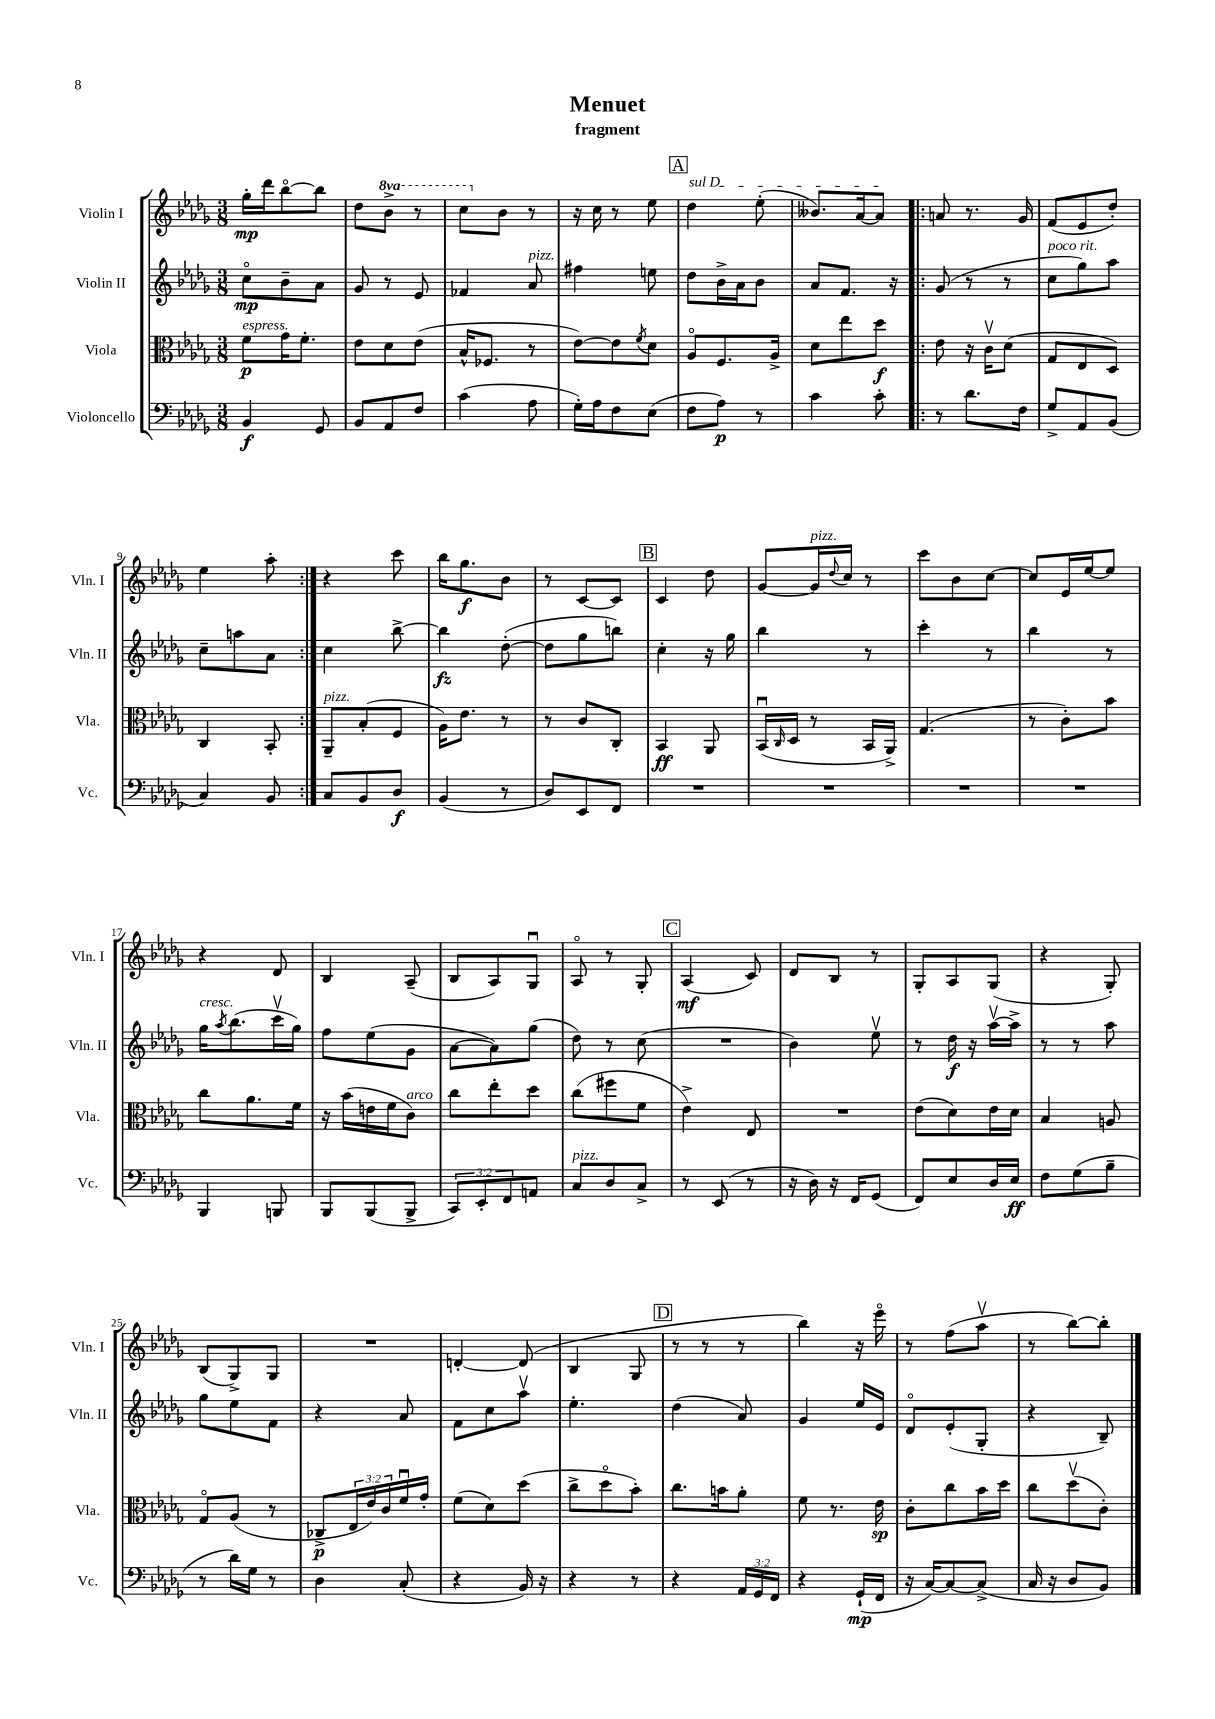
\header { title = "Menuet" subtitle = "fragment" }
<<
\new StaffGroup <<
\new Staff = "s0" \with { instrumentName = "Violin I" shortInstrumentName = "Vln. I" } {
    \clef treble \key des \major \numericTimeSignature \time 3/8 \set Staff.ottavationMarkups = #ottavation-simple-ordinals
    ges''16-.\mp des'''16 bes''8~\flageolet bes''8 |
    des''8 \ottava #1 bes''8-> r8 |
    c'''8 \ottava #0 bes'8 r8 |
    r16 c''16 r8 ees''8 |
    \mark \markup { \box "A" } \once \override TextSpanner.bound-details.left.text = \markup { \italic "sul D" } des''4\startTextSpan ees''8-.( |
    beses'8.) aes'16~ aes'8\stopTextSpan |
    \repeat volta 2 { a'8 r8. ges'16 |
    f'8( ees'8 des''8-.) |
    ees''4 aes''8-. | }
    r4 c'''8 |
    bes''16 ges''8.\f bes'8 |
    r8 c'8~ c'8 |
    \mark \markup { \box "B" } c'4 des''8 |
    ges'8~ ges'16^\markup { \italic "pizz." } \appoggiatura { des''8 } c''16 r8 |
    c'''8 bes'8 c''8~ |
    c''8 ees'16 ees''16~ ees''8 |
    r4 des'8 |
    bes4 aes8--( |
    bes8 aes8) ges8\downbow |
    aes8\flageolet r8 ges8-. |
    \mark \markup { \box "C" } aes4\mf( c'8) |
    des'8 bes8 r8 |
    ges8-. aes8 ges8( |
    r4 ges8-.) |
    bes8( ges8->) ges8 |
    R4. |
    d'4~-. d'8( |
    bes4 ges8 |
    \mark \markup { \box "D" } r8 r8 r8 |
    bes''4) r16 ees'''16\flageolet |
    r8 f''8( aes''8\upbow |
    r8 bes''8~) bes''8-. \bar "|." |
}
\new Staff = "s1" \with { instrumentName = "Violin II" shortInstrumentName = "Vln. II" } {
    \clef treble \key des \major \numericTimeSignature \time 3/8
    c''8\flageolet\mp bes'8-- aes'8 |
    ges'8 r8 ees'8 |
    fes'4 aes'8^\markup { \italic "pizz." } |
    fis''4 e''8 |
    \mark \markup { \box "A" } des''8 bes'16-> aes'16 bes'8 |
    aes'8 f'8. r16 |
    \repeat volta 2 { ges'8( r8 r8 |
    c''8^\markup { \italic "poco rit." } ges''8) aes''8 |
    c''8-- a''8 aes'8 | }
    c''4 bes''8~-> |
    bes''4\fz des''8~-.( |
    des''8 ges''8 b''8) |
    \mark \markup { \box "B" } c''4-. r16 ges''16 |
    bes''4 r8 |
    c'''4-. r8 |
    bes''4 r8 |
    ges''16^\markup { \italic "cresc." } \acciaccatura { aes''8 } bes''8.( c'''16\upbow ges''16) |
    f''8 ees''8( ges'8 |
    aes'8~ aes'8) ges''8( |
    des''8) r8 c''8( |
    \mark \markup { \box "C" } R4. |
    bes'4) ees''8\upbow |
    r8 des''16\f r16 aes''16~\upbow aes''16-> |
    r8 r8 aes''8 |
    ges''8 ees''8 f'8 |
    r4 aes'8 |
    f'8 c''8 aes''8\upbow |
    ees''4.-. |
    \mark \markup { \box "D" } des''4( aes'8) |
    ges'4 ees''16 ees'16 |
    des'8\flageolet ees'8-.( ges8-. |
    r4 bes8--) \bar "|." |
}
\new Staff = "s2" \with { instrumentName = "Viola" shortInstrumentName = "Vla." } {
    \clef alto \key des \major \numericTimeSignature \time 3/8 \override Staff.TupletNumber.text = #tuplet-number::calc-fraction-text
    f'8\p^\markup { \italic "espress." } ges'16 f'8.-. |
    ees'8 des'8 ees'8( |
    bes16-^ fes8. r8 |
    ees'8~) ees'8 \acciaccatura { f'8 } des'8 |
    \mark \markup { \box "A" } aes8\flageolet f8. aes16-> |
    des'8 ees''8 des''8\f |
    \repeat volta 2 { ees'8 r16 c'16\upbow des'8( |
    ges8 ees8 des8) |
    c4 bes,8-. | }
    aes,8--^\markup { \italic "pizz." } bes8-.( f8 |
    aes16) ees'8. r8 |
    r8 c'8 c8-. |
    \mark \markup { \box "B" } bes,4\ff aes,8 |
    bes,16\downbow( \grace { c16 } des16 r8 bes,16 aes,16->) |
    ges4.( |
    r8 c'8-.) bes'8 |
    c''8 aes'8. f'16 |
    r16 bes'16( e'16 f'16 c'8^\markup { \italic "arco" }) |
    c''8 ees''8-. des''8 |
    c''8( fis''8 f'8 |
    \mark \markup { \box "C" } ees'4->) ees8 |
    R4. |
    ees'8( des'8) ees'16 des'16 |
    bes4 a8 |
    ges8\flageolet aes8( r8 |
    ces8->\p \tuplet 3/2 { ees16 ees'16) c'16 } f'16\downbow ges'16-. |
    f'8( des'8) des''8( |
    c''8-> des''8\flageolet bes'8-.) |
    \mark \markup { \box "D" } c''8. b'16 aes'8-. |
    f'8 r8. ees'16\sp |
    c'8-. c''8 bes'16 des''16 |
    c''8 des''8\upbow( c'8-.) \bar "|." |
}
\new Staff = "s3" \with { instrumentName = "Violoncello" shortInstrumentName = "Vc." } {
    \clef bass \key des \major \numericTimeSignature \time 3/8 \override Staff.TupletNumber.text = #tuplet-number::calc-fraction-text
    bes,4\f ges,8 |
    bes,8 aes,8 f8 |
    c'4( aes8 |
    ges16-.) aes16 f8 ees8( |
    \mark \markup { \box "A" } f8 aes8\p) r8 |
    c'4 c'8-. |
    \repeat volta 2 { r8 des'8. f16 |
    ges8-> aes,8 bes,8( |
    c4) bes,8 | }
    c8 bes,8 des8\f |
    bes,4( r8 |
    des8) ees,8 f,8 |
    \mark \markup { \box "B" } R4. |
    R4. |
    R4. |
    R4. |
    bes,,4 b,,8 |
    bes,,8 bes,,8( bes,,8-> |
    \tuplet 3/2 { c,8) ees,8-. f,8 } a,8 |
    c8^\markup { \italic "pizz." } des8 c8-> |
    \mark \markup { \box "C" } r8 ees,8( r8 |
    r16 des16) r16 f,16 ges,8( |
    f,8) ees8 des16 ees16\ff |
    f8 ges8( bes8-- |
    r8 des'16) ges16 r8 |
    des4 c8-.( |
    r4 bes,16) r16 |
    r4 r8 |
    \mark \markup { \box "D" } r4 \tuplet 3/2 { aes,16 ges,16 f,16 } |
    r4 ges,16-!\mp( f,16 |
    r16 c16~) c8~ c8->( |
    c16 r16 des8 bes,8) \bar "|." |
}
>>
>>
